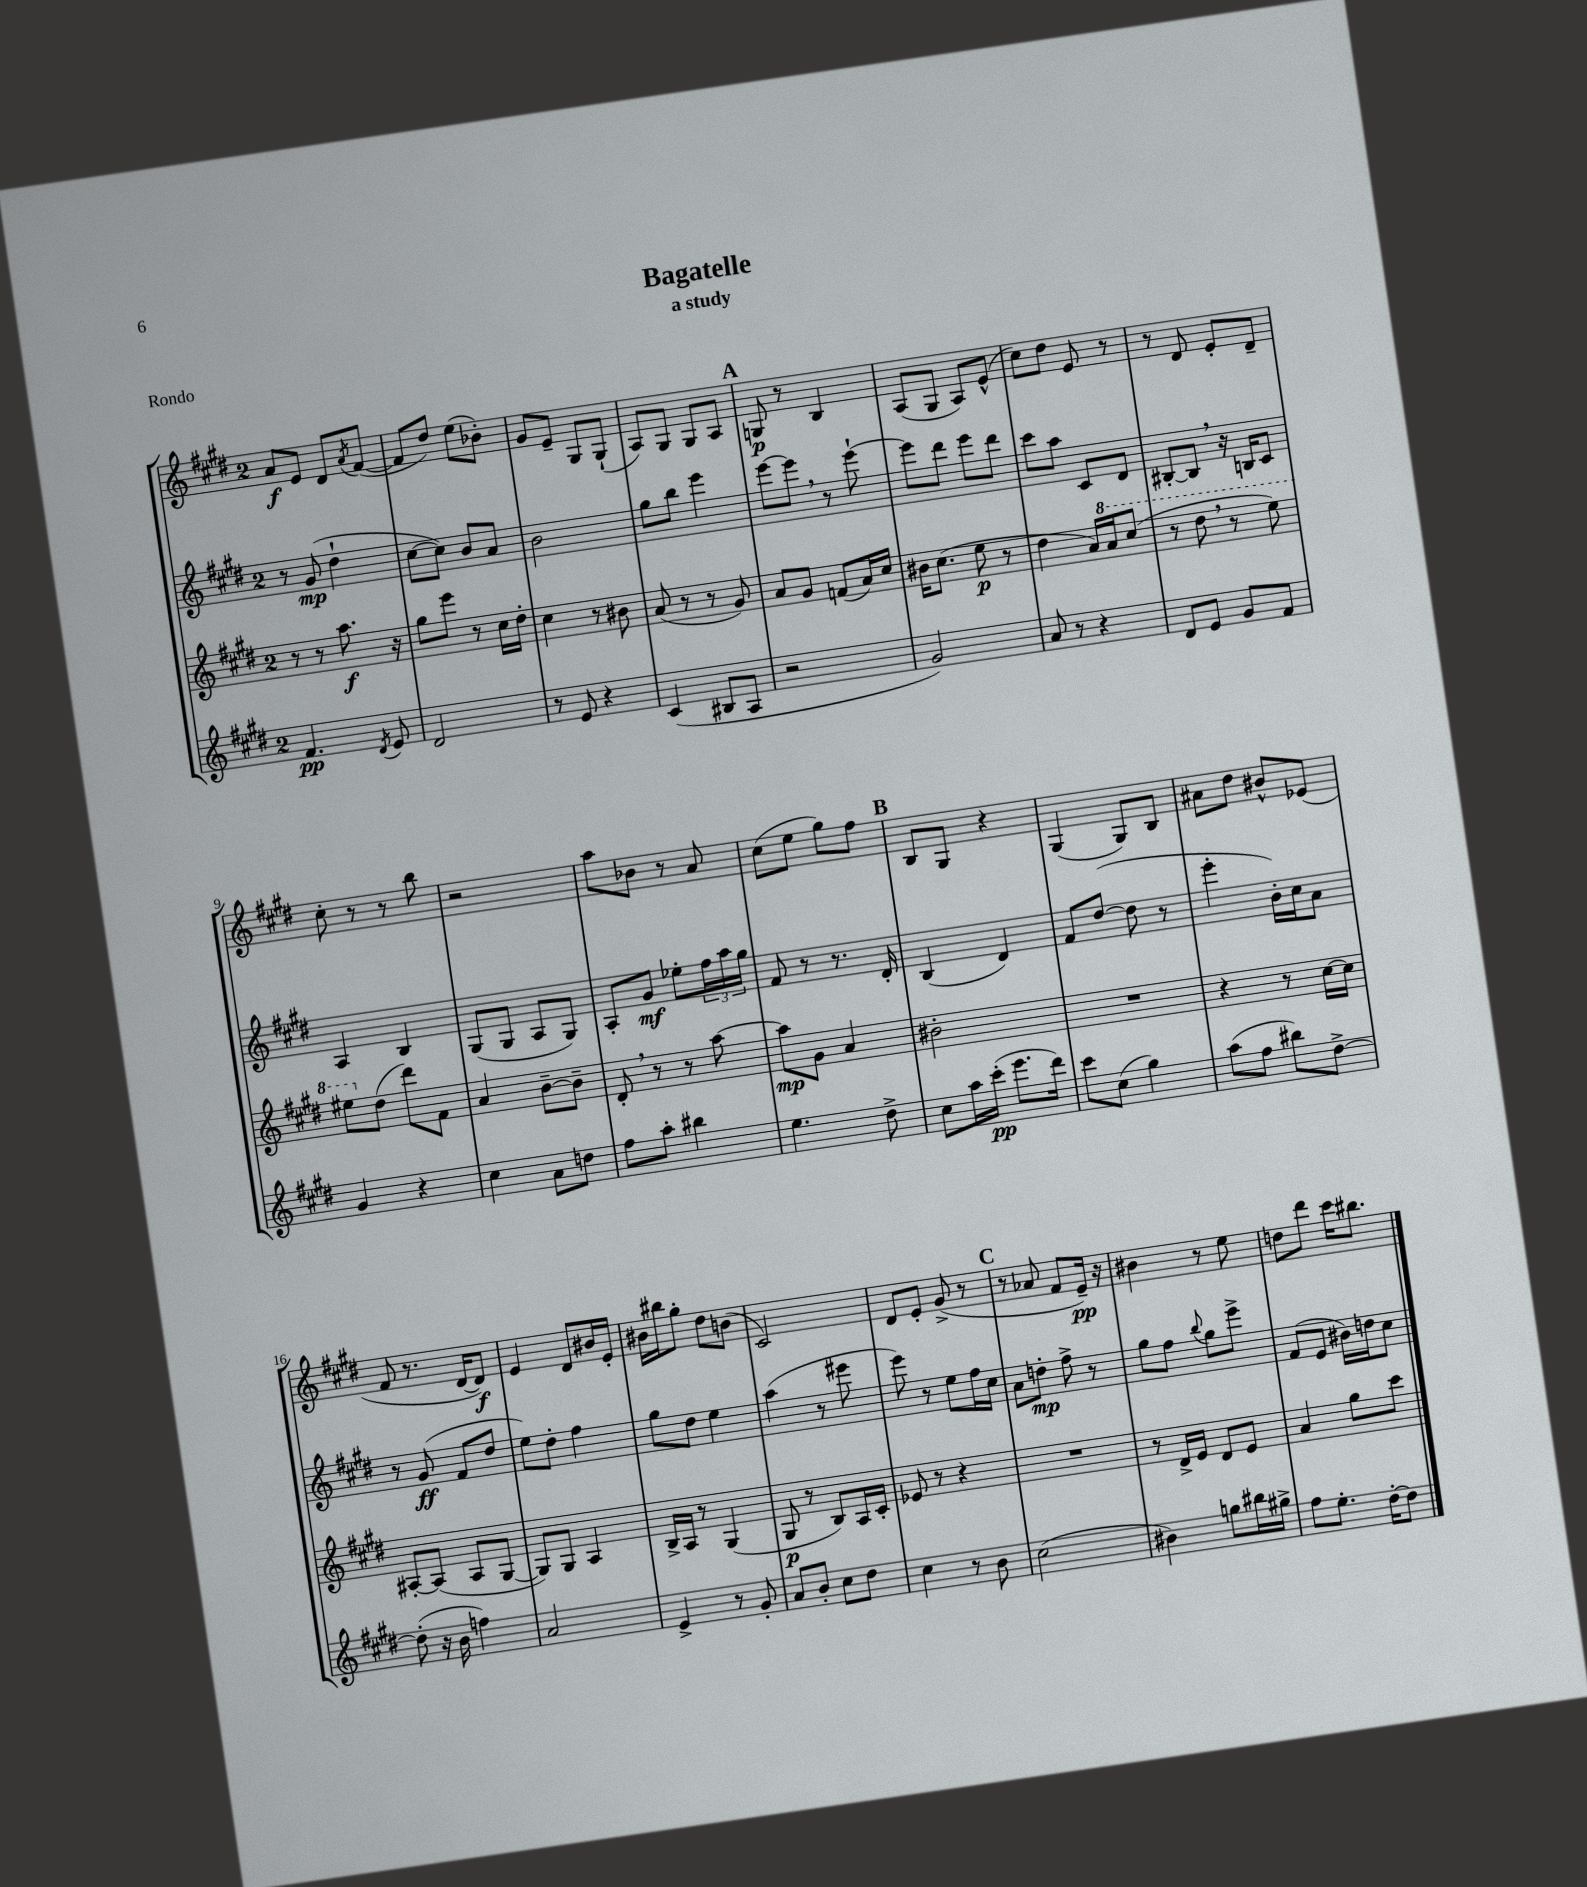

**kern	**kern	**kern	**kern
*staff4	*staff3	*staff2	*staff1
*clefG2	*clefG2	*clefG2	*clefG2
*k[f#c#g#d#]	*k[f#c#g#d#]	*k[f#c#g#d#]	*k[f#c#g#d#]
*M2/4	*M2/4	*M2/4	*M2/4
4.f#	8r	8r	8a
.	8r	(8g#	8e
.	8.aa	4dd#`	8d#
8qd#	.	.	8qa
8e	.	.	([8f#
.	16r	.	.
=	=	=	=
2d#	8gg#	[8cc#	8f#]
.	8eee	8cc#])	8dd#)
.	8r	8b	(8ee
.	16cc#	8a	8b-')
.	16dd#'	.	.
=	=	=	=
8r	4cc#	2b	8g#
8e	.	.	8e~
4r	8r	.	8G#
.	8b#	.	(8G#`
=	=	=	=
(4c#	(8a	8gg#	8A)
.	8r	8bb	8G#
8B#	8r	4eee	8G#
8A	8g#)	.	8A
=	=	=	=
2r	8a	[8eee	8G
.	8g#	8eee]	8r
.	(8f	8r	4B
.	16a)	[8eee`	.
.	16cc#	.	.
=	=	=	=
2g#)	16b#	8eee]	(8A
.	(8.cc#	.	.
.	.	8ddd#	8G#
.	8ee	8eee	8A)
.	8r	8ddd#	(8e^^
=	=	=	=
8a	4dd#	8ccc#	8cc#)
8r	.	8aa	8dd#
4r	16a)	8c#	8e
.	16aa	.	.
.	(8ccc#	8d#	8r
=	=	=	=
8d#	8r	[8B#'	8r
8e	8ddd#	8B#]	8d#
8g#	8r	16r	8e'
.	.	16B	.
8f#	8eee)	8c#	8d#~
=	=	=	=
4g#	8eee#	4A	8cc#'
.	(8dd#	.	8r
4r	8ddd#)	4B	8r
.	8f#	.	8bb
=	=	=	=
4cc#	4a	(8G#	2r
.	.	8G#	.
8a	[8b~	8A	.
8dd	8b~]	8G#)	.
=	=	=	=
8ff#	8d#'	8A'	8aa
8aa'	8r	8g#	8b-
4bb#	8r	8ee-'	8r
.	[8aa	24ff#	8a
.	.	24aa	.
.	.	24gg#	.
=	=	=	=
4.ee	8aa]	8f#	(8cc#
.	8g#	8r	8ee
.	4a	8.r	8gg#)
8dd#^	.	.	8ff#
.	.	16d#'	.
=	=	=	=
8cc#	2b#'	(4B	8B
16aa	.	.	8G#
(16ccc#'	.	.	.
8.eee	.	4d#)	4r
16ddd#)	.	.	.
=	=	=	=
8ccc#	2r	8f#	(4G#
(8cc#	.	([8dd#	.
4gg#)	.	8dd#]	8G#)
.	.	8r	8B
=	=	=	=
(8aa	4r	4eee'	8a#
8ff#	.	.	8dd#
8bb#)	8r	16b')	8b#^^
.	.	16cc#	.
[8dd#^	[16cc#	8a	(8e-
.	16cc#]	.	.
=	=	=	=
(8dd#']	[8A#'	8r	8f#
16r	(8A#]	(8g#	8.r
16b	.	.	.
4ff)	8A#	8f#	.
.	.	.	[16d#
.	[8G#	8dd#	8d#])
=	=	=	=
2a	8G#])	8ee)	4e
.	8G#	8dd#'	.
.	4A	4ff#	8d#
.	.	.	16b#
.	.	.	16e'
=	=	=	=
4e^	16B^	8gg#	16b#
.	16A	.	16bb#
.	8r	8dd#	8gg#'
8r	(4G#	4ee	8dd#
8g#'	.	.	(8b
=	=	=	=
8a	8G#	(4aa	2c#)
8b'	8r	.	.
8cc#	8B)	8r	.
8dd#	16A	8eee#	.
.	16c#'	.	.
=	=	=	=
4cc#	8e-	8eee)	8d#
.	8r	8r	8e'
8r	4r	8ee	(8g#^
8b	.	16ff#	8r
.	.	16cc#	.
=	=	=	=
(2cc#	2r	8a	8r
.	.	8dd'	8a-
.	.	8ff#^	8f#
.	.	8r	16e~)
.	.	.	16r
=	=	=	=
4b#)	8r	8gg#	4b#
.	16d#^	8ff#	.
.	16e	.	.
.	.	8qqbb	.
8gg	8d#	8gg#	8r
16bb#	8e	8eee^	8ee
16gg#^	.	.	.
=	=	=	=
8ff#	4a	(8f#	8dd
8.ee'	.	8e	8ddd#
.	8gg#	16b#)	16ccc#
[16dd#'	.	16dd	8.bb#
8dd#]	8ccc#	8cc#	.
==	==	==	==
*-	*-	*-	*-
